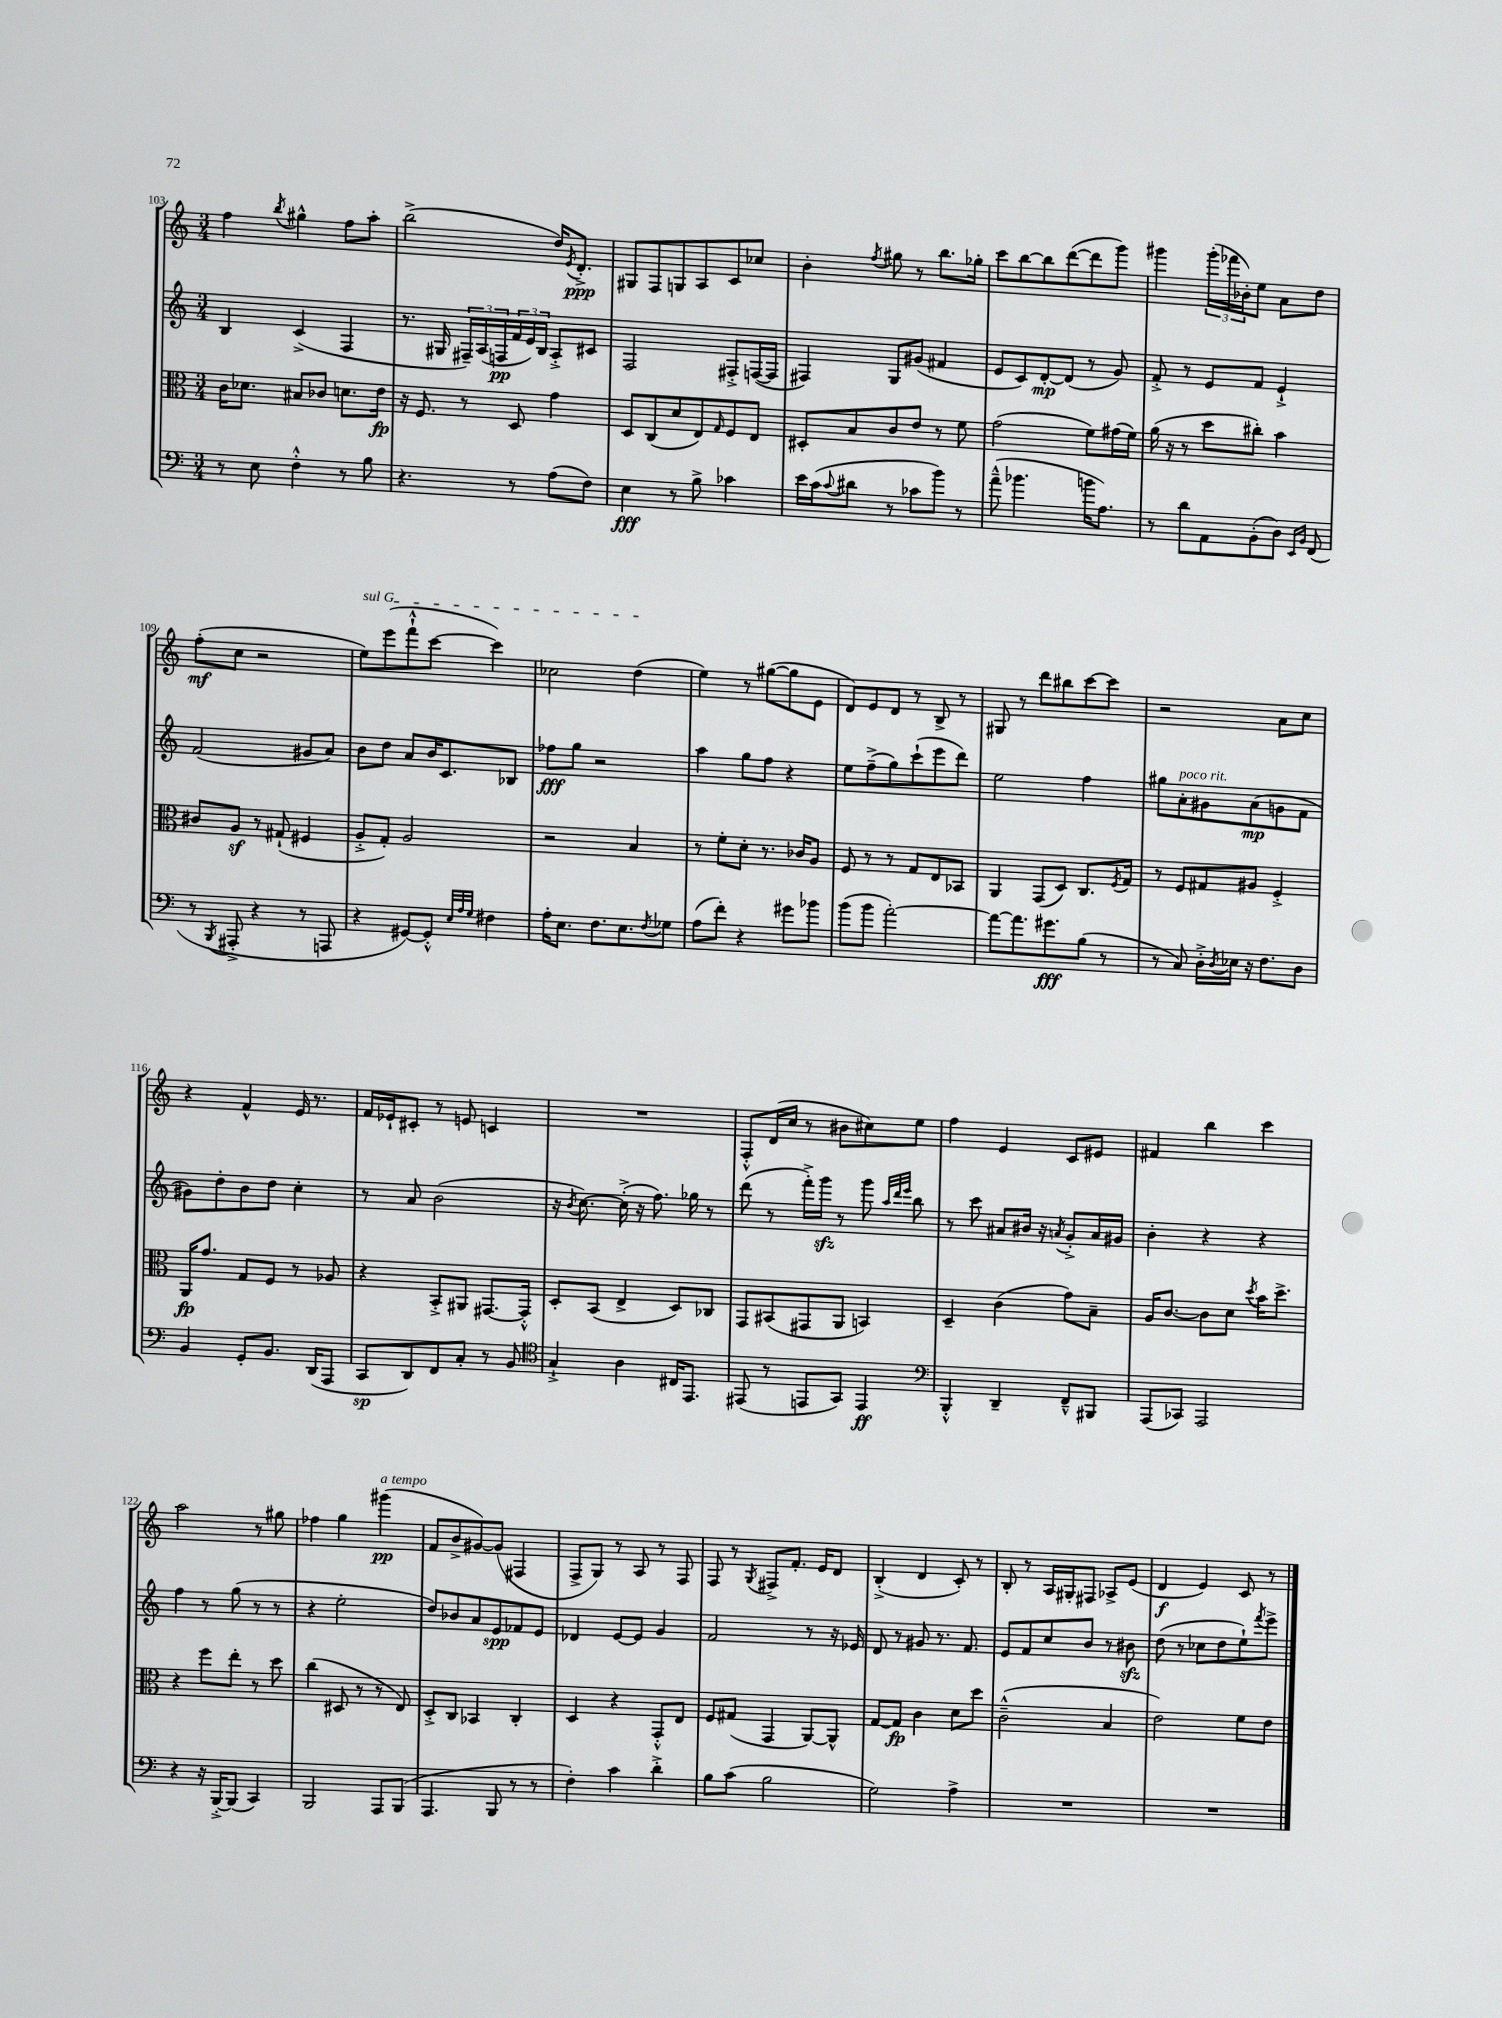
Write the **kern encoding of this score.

**kern	**dynam	**kern	**dynam	**kern	**dynam	**kern	**dynam
*part4	*part4	*part3	*part3	*part2	*part2	*part1	*part1
*staff4	*staff4	*staff3	*staff3	*staff2	*staff2	*staff1	*staff1
*clefF4	*	*clefC3	*	*clefG2	*	*clefG2	*
*k[]	*	*k[]	*	*k[]	*	*k[]	*
*M3/4	*	*M3/4	*	*M3/4	*	*M3/4	*
=103	=103	=103	=103	=103	=103	=103	=103
8r	.	16c\KL	.	4B/	.	4ff\	.
.	.	8.d-X\J	.	.	.	.	.
8E\	.	.	.	.	.	.	.
.	.	.	.	.	.	8qbb/	.
4F'^^\	.	8B#X/L	.	(4c^/	.	4gg#X^^\	.
.	.	8c-X/J	.	.	.	.	.
8r	.	8.dn\L	.	4F/	.	8ff\L	.
8B\	.	.	.	.	.	8aa'\J	.
.	.	16e\Jk	fp	.	.	.	.
=104	=104	=104	=104	=104	=104	=104	=104
4.r	.	16r	.	8.r	.	(2bb^\	.
.	.	8.F/	.	.	.	.	.
.	.	.	.	16G#X/	.	.	.
.	.	8r	.	24F#X~/LL)	.	.	.
.	.	.	.	(24A/	.	.	.
.	.	.	.	24Fn/	pp	.	.
8r	.	8D/	.	24f/	.	.	.
.	.	.	.	24e/)	.	.	.
.	.	.	.	24B/JJ	.	.	.
(8A\L	.	4g\	.	8A'^/L	.	16dd/KL)	.
.	.	.	.	.	.	8qe/	.
.	.	.	.	.	.	8.d'^/J	ppp
8F\J)	.	.	.	8c#X/J	.	.	.
=105	=105	=105	=105	=105	=105	=105	=105
4E\	fff	8D/L	.	2F/	.	8G#X/L	.
.	.	(8C/	.	.	.	8F/	.
8r	.	8d/	.	.	.	8Gn/	.
8B^\	.	8E/)	.	.	.	8A/	.
.	.	16qqG/	.	.	.	.	.
4c-X\	.	8F/	.	8F#X'^/L	.	8c/	.
.	.	8E/J	.	([16Fn/L	.	8cc-X/J	.
.	.	.	.	16F/JJ]	.	.	.
=106	=106	=106	=106	=106	=106	=106	=106
16e\LL	.	8D#X'/L	.	4F#X/)	.	4b'\	.
(16c\J	.	.	.	.	.	.	.
8qqc/	.	.	.	.	.	.	.
8d#X\J	.	8B/	.	.	.	.	.
.	.	.	.	.	.	8qff/	.
8r	.	8c/	.	8G/L	.	8gg#X\	.
8c-X\L	.	8e/J	.	(8g#X/J	.	8r	.
8b\J)	.	8r	.	4f#X/	.	8.bb\L	.
8r	.	8f\	.	.	.	.	.
.	.	.	.	.	.	16gg-X'\Jk	.
=107	=107	=107	=107	=107	=107	=107	=107
(8a~^^\	.	(2g\	.	8e/L	.	8ccc\L	.
4.b-X\	.	.	.	8c/)	.	[8bb\	.
.	.	.	.	[8d'/	mp	8bb\]	.
.	.	.	.	(8d/J]	.	([8ddd\	.
16bn\KL	.	8f\L)	.	8r	.	8ddd\]	.
8.A\J)	.	.	.	.	.	.	.
.	.	(16g#X\L	.	8g/)	.	8ggg\J)	.
.	.	16f\JJ)	.	.	.	.	.
=108	=108	=108	=108	=108	=108	=108	=108
8r	.	(16a\	.	8f'^/	.	4ggg#X\	.
.	.	16r	.	.	.	.	.
8d\L	.	8r	.	8r	.	.	.
8AA\	.	8dd\L	.	8e/L	.	(24ggg#'\LL	.
.	.	.	.	.	.	24fff-X\	.
.	.	.	.	.	.	24b-X'\J)	.
(8BB'\	.	8cc#X'\J)	.	8f/J	.	8ee\J	.
8D\J)	.	4b\	.	4e`^/	.	8a\L	.
16qqEE/LL	.	.	.	.	.	.	.
16qqBB/JJ	.	.	.	.	.	.	.
(8FF/	.	.	.	.	.	8dd\J	.
!!LO:LB:g=z
=109	=109	=109	=109	=109	=109	=109	=109
8r	.	8c#X/L	.	(2f/	.	(8ff'\L	mf
8qBBB/	.	.	.	.	.	.	.
8AAA#X'^/	.	8Az/J	.	.	.	8cc\J	.
4r	.	8r	.	.	.	2r	.
.	.	(8G#X`/	.	.	.	.	.
8r	.	4F#X/	.	8g#X/L	.	.	.
8AAAn/	.	.	.	8a/J)	.	.	.
=110	=110	=110	=110	=110	=110	=110	=110
!	!	!	!	!	!	!LO:TX:a:i:t=sul G	!
4r	.	8A'^/L	.	8b\L	.	8ee\L)	.
.	.	8G'/J)	.	8dd\J	.	(8eee\	.
[8GG#X/L)	.	2A/	.	8a/L	.	8fff`^^\	.
8GG#'^^/J]	.	.	.	16b/K	.	[8ccc\J	.
.	.	.	.	8.c/	.	.	.
32qqE/LLL	.	.	.	.	.	.	.
32qqA/	.	.	.	.	.	.	.
32qqG/JJJ	.	.	.	.	.	.	.
4F#X\	.	.	.	.	.	4ccc\])	.
.	.	.	.	8B-X/J	.	.	.
=111	=111	=111	=111	=111	=111	=111	=111
16A'\KL	.	2r	.	8ff-X\L	fff	2cc-X\	.
8.E\J	.	.	.	.	.	.	.
.	.	.	.	8gg\J	.	.	.
8.F\L	.	.	.	2r	.	.	.
8.E\	.	.	.	.	.	.	.
.	.	4B/	.	.	.	(4dd\	.
8qF/	.	.	.	.	.	.	.
8G-X\J	.	.	.	.	.	.	.
=112	=112	=112	=112	=112	=112	=112	=112
(8A\L	.	8r	.	4aa\	.	4ee\)	.
8f'\J)	.	8f'\L	.	.	.	.	.
4r	.	8d'\J	.	8gg\L	.	8r	.
.	.	8.r	.	8ff\J	.	([8gg#X\L	.
8g#X\L	.	.	.	4r	.	8gg#\]	.
.	.	16c-X/KL	.	.	.	.	.
8b-X\J	.	8A/J	.	.	.	8e\J	.
=113	=113	=113	=113	=113	=113	=113	=113
(8b\L	.	8F/	.	8ee\L	.	8d/L)	.
8b\J	.	8r	.	(8ff~^\	.	8e/	.
[2a'\)	.	8r	.	8gg\)	.	8d/J	.
.	.	8G/L	.	(8ccc`\	.	8r	.
.	.	8E/	.	8eee\	.	8B^/	.
.	.	8BB-X/J	.	8ddd\J)	.	8r	.
=114	=114	=114	=114	=114	=114	=114	=114
8a\L_	.	4AA/	.	2ee\	.	8G#X/	.
8.a\]	.	.	.	.	.	8r	.
.	.	(8GG/L	.	.	.	8ddd\L	.
8.g#X\	fff	.	.	.	.	.	.
.	.	8D/J)	.	.	.	8bb#X\	.
(8B\J	.	8.C/L	.	4ff\	.	[8ccc\	.
8r	.	.	.	.	.	8ccc\J]	.
.	.	8qF/	.	.	.	.	.
.	.	16G/Jk	.	.	.	.	.
=115	=115	=115	=115	=115	=115	=115	=115
8r	.	8r	.	8gg#X\L	.	2r	.
!	!	!	!	!LO:TX:a:i:t=poco rit.	!	!	!
8C/)	.	8F/L	.	8a'\	.	.	.
16D'^\LL	.	8G#X/	.	8g#X\	.	.	.
8qD/	.	.	.	.	.	.	.
16E-X\JJ	.	.	.	.	.	.	.
16r	.	8A#X/J	.	(8a\	mp	.	.
8.F\L	.	.	.	.	.	.	.
.	.	4F'^/	.	8gn\	.	8a\L	.
8D\J	.	.	.	8f\J	.	8cc\J	.
!!LO:LB:g=z
=116	=116	=116	=116	=116	=116	=116	=116
4BB/	.	16AA/KL	fp	8g#X\L)	.	4r	.
.	.	8.g/J	.	.	.	.	.
.	.	.	.	8dd'\	.	.	.
8GG'/L	.	8G/L	.	8b\	.	4f^^/	.
8.BB/J	.	8F/J	.	8dd\J	.	.	.
.	.	8r	.	4cc'\	.	16e/	.
(16DD/KL	.	.	.	.	.	8.r	.
8AAA/J	.	8A-X/	.	.	.	.	.
=117	=117	=117	=117	=117	=117	=117	=117
8CC/L	sp	4r	.	8r	.	16f/LL	.
.	.	.	.	.	.	16e-X`/J	.
8DD/)	.	.	.	8a/	.	8c#X'/J	.
8FF/	.	8BB'^/L	.	(2b\	.	8r	.
8C'/J	.	8AA#X/J	.	.	.	8en/	.
8r	.	[8.GG#X/L	.	.	.	4cn/	.
8BB/	.	.	.	.	.	.	.
.	.	16GG#'^^/Jk]	.	.	.	.	.
=118	=118	=118	=118	=118	=118	=118	=118
*clefC4	*	*	*	*	*	*	*
4G`^/	.	8D'/L	.	16r	.	2.r	.
.	.	.	.	8qb/	.	.	.
.	.	.	.	[8.cc\)	.	.	.
.	.	(8BB/J	.	.	.	.	.
4A\	.	4E^/	.	(16cc'^\]	.	.	.
.	.	.	.	16r	.	.	.
.	.	.	.	8.ff\)	.	.	.
16C#X/KL	.	8D/L)	.	.	.	.	.
8.EE/J	.	.	.	16gg-X\	.	.	.
.	.	8C-X/J	.	8r	.	.	.
=119	=119	=119	=119	=119	=119	=119	=119
(8EE#X/	.	8GG/L	.	(8ddd\	.	8F'^^/L	.
8r	.	(8BB#X/	.	8r	.	(16d/L	.
.	.	.	.	.	.	16cc/JJ	.
8EEn/L	.	8GG#X/	.	16fff'^\LL)	.	8r	.
.	.	.	.	16gggzz\JJ	.	.	.
8GG/J)	.	8AA/J	.	8r	.	8b#X\L	.
4EE/	ff	4BBn/)	.	8ggg\	.	8cc#X\)	.
.	.	.	.	32qqaa/LLL	.	.	.
.	.	.	.	32qqddd/	.	.	.
.	.	.	.	32qqeee/JJJ	.	.	.
.	.	.	.	8bb\	.	8ee\J	.
=120	=120	=120	=120	=120	=120	=120	=120
*clefF4	*	*	*	*	*	*	*
4BBB'^^/	.	4D~/	.	8r	.	4ff\	.
.	.	.	.	8ccc\	.	.	.
4DD~/	.	(4c\	.	8a#X/L	.	4e/	.
.	.	.	.	16b#X/Jk	.	.	.
.	.	.	.	16r	.	.	.
.	.	.	.	8qan/	.	.	.
8FF~^^/L	.	8g\L)	.	8g'^/L	.	8c/L	.
8BBB#X/J	.	8B~\J	.	16a/L	.	8e#X/J	.
.	.	.	.	16g#X/JJ	.	.	.
=121	=121	=121	=121	=121	=121	=121	=121
(8AAA/L	.	16A/KL	.	4b'\	.	4f#X/	.
.	.	[8.c/J	.	.	.	.	.
8CC-X/J)	.	.	.	.	.	.	.
2AAA/	.	8c\L]	.	4r	.	4bb\	.
.	.	8d\J	.	.	.	.	.
.	.	8qdd/	.	.	.	.	.
.	.	16b\KL	.	4r	.	4ccc\	.
.	.	8.dd^\J	.	.	.	.	.
!!LO:LB:g=z
=122	=122	=122	=122	=122	=122	=122	=122
4r	.	4r	.	4ff\	.	2aa\	.
16r	.	8ff\L	.	8r	.	.	.
[16BBB'^/KL	.	.	.	.	.	.	.
(8BBB/J]	.	8ee'\J	.	(8gg\	.	.	.
4CC/)	.	8r	.	8r	.	8r	.
.	.	8dd\	.	8r	.	8gg#X\	.
=123	=123	=123	=123	=123	=123	=123	=123
2BBB/	.	(4cc\	.	4r	.	4ff-X\	.
.	.	8D#X/	.	2ee'\	.	4gg\	.
.	.	8r	.	.	.	.	.
!	!	!	!	!	!	!LO:TX:a:i:t=a tempo	!
8AAA/L	.	8r	.	.	.	(4ggg#X\	pp
(8BBB/J	.	8E/)	.	.	.	.	.
=124	=124	=124	=124	=124	=124	=124	=124
4.AAA/	.	8D'^/L	.	8dd/L)	.	8f/L	.
.	.	8C/J	.	8b-X/	.	8b^/	.
.	.	4BB-X/	.	8a/	.	[8g#X/)	.
8BBB/	.	.	.	8e/	spp	(8g#/J]	.
8r	.	4C'/	.	8f-X/	.	4F#X/	.
8r	.	.	.	8e/J	.	.	.
=125	=125	=125	=125	=125	=125	=125	=125
4F'\)	.	4D/	.	4d-X/	.	8F^/L	.
.	.	.	.	.	.	8G/J)	.
4c\	.	4r	.	[8e/L	.	8r	.
.	.	.	.	8e/J]	.	8A/	.
4d'^\	.	8GG'^^/L	.	4g/	.	8r	.
.	.	8E/J	.	.	.	8F/	.
=126	=126	=126	=126	=126	=126	=126	=126
8B\L	.	8F/L	.	2f/	.	8F/	.
(8c\J	.	(8G#X/J	.	.	.	8r	.
.	.	.	.	.	.	8qG/	.
2B\	.	4GG/	.	.	.	8F#X^/L	.
.	.	.	.	.	.	8.f'/J	.
.	.	[8AA/L)	.	8r	.	.	.
.	.	.	.	.	.	16e/KL	.
.	.	8AA^^/J]	.	16r	.	8d/J	.
.	.	.	.	16e-X/	.	.	.
=127	=127	=127	=127	=127	=127	=127	=127
2G\)	.	[8G/L	.	8d/	.	(4B'^/	.
.	.	8G/J]	fp	8r	.	.	.
.	.	4c\	.	8g#X/	.	4d/	.
.	.	.	.	8.r	.	.	.
4A^\	.	8d\L	.	.	.	8c'/)	.
.	.	.	.	8.f/	.	.	.
.	.	8dd\J	.	.	.	8r	.
=128	=128	=128	=128	=128	=128	=128	=128
2.r	.	(2c~^^\	.	8e/L	.	8B'/	.
.	.	.	.	8f/	.	8r	.
.	.	.	.	8cc/	.	16A/LL	.
.	.	.	.	.	.	16G#X'/J	.
.	.	.	.	8b/J	.	8F#X/J	.
.	.	4B/	.	8r	.	8A-X^/L	.
.	.	.	.	8b#Xzz\	.	(8e/J	.
=129	=129	=129	=129	=129	=129	=129	=129
2.r	.	2e\)	.	(8dd\	.	4d/	f
.	.	.	.	8r	.	.	.
.	.	.	.	8cc-X\L	.	4e/)	.
.	.	.	.	8dd\	.	.	.
.	.	8f\L	.	8ee`\)	.	8c/	.
.	.	.	.	8qfff/	.	.	.
.	.	8e\J	.	8eee^\J	.	8r	.
==	==	==	==	==	==	==	==
*-	*-	*-	*-	*-	*-	*-	*-
